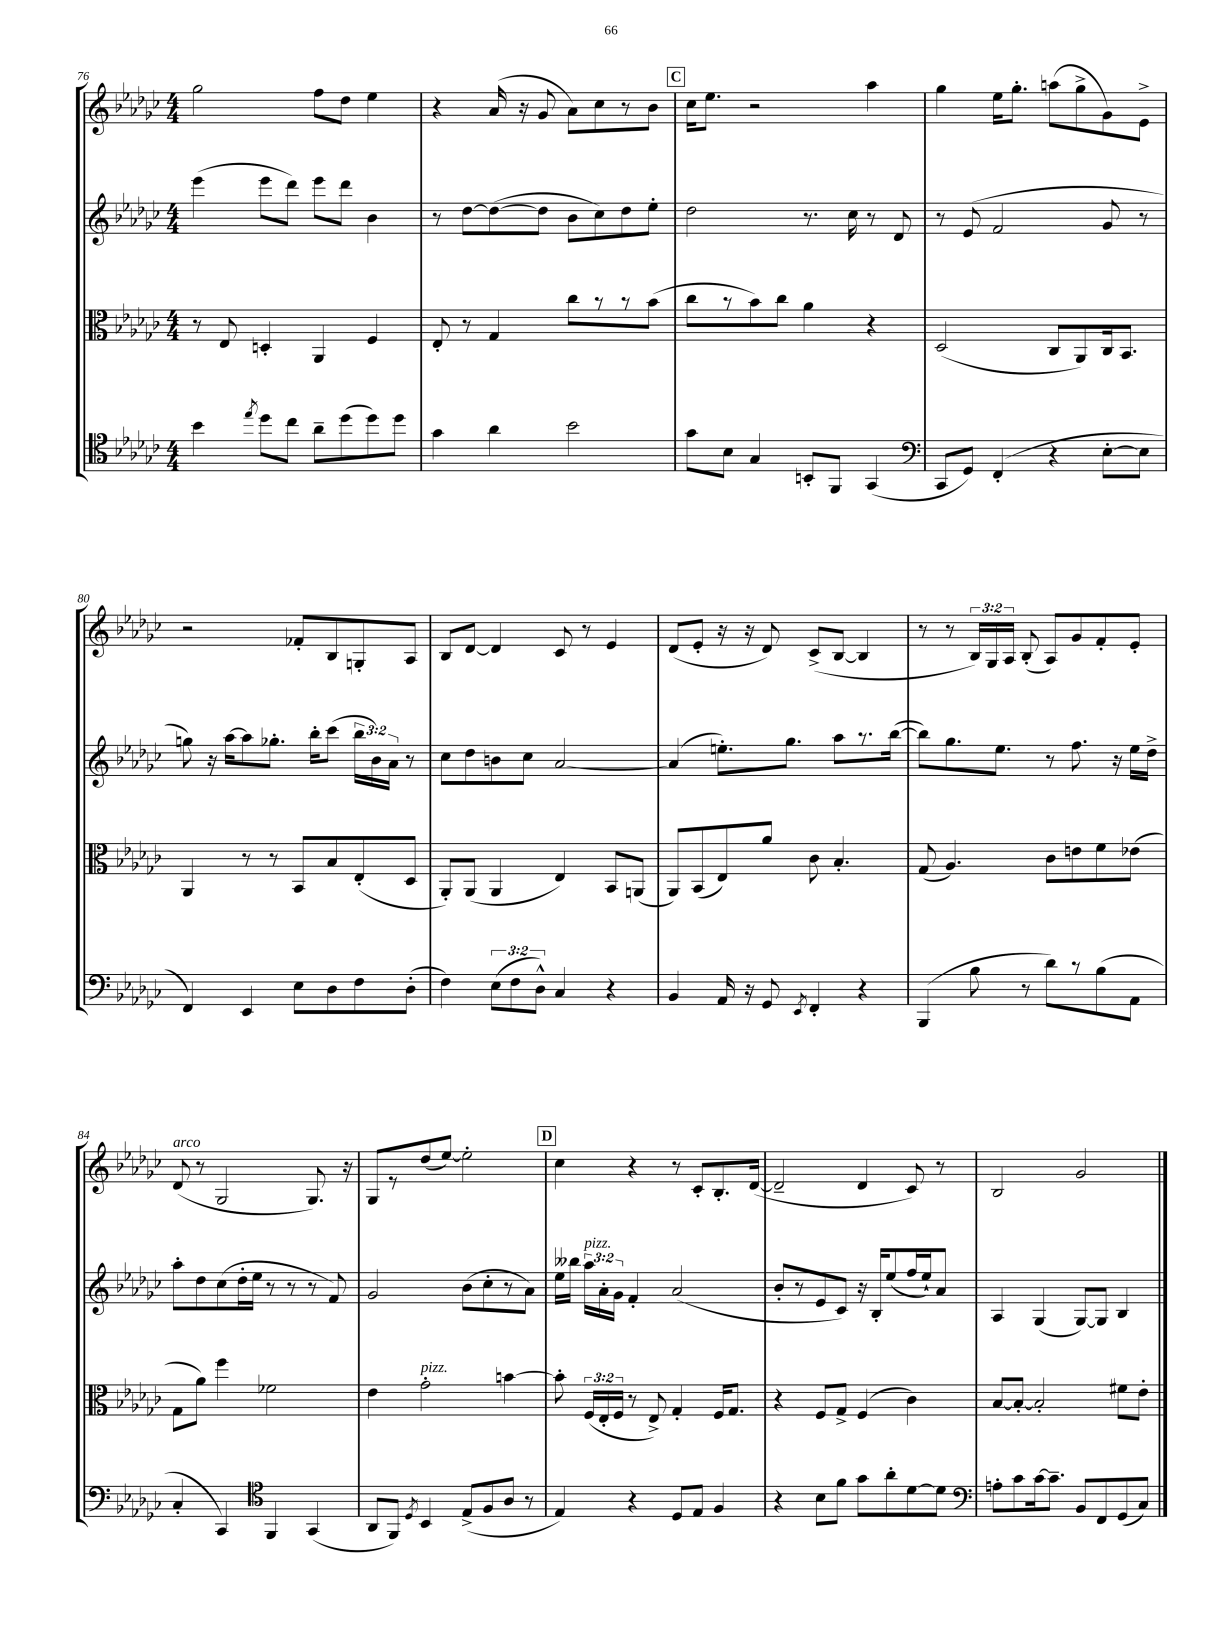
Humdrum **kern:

**kern	**kern	**kern	**kern
*staff4	*staff3	*staff2	*staff1
*clefC4	*clefC3	*clefG2	*clefG2
*k[b-e-a-d-g-c-]	*k[b-e-a-d-g-c-]	*k[b-e-a-d-g-c-]	*k[b-e-a-d-g-c-]
*M4/4	*M4/4	*M4/4	*M4/4
4b-	8r	(4eee-	2gg-
.	8E-	.	.
8qee-	.	.	.
8dd-	4D'	8eee-	.
8cc-	.	8ddd-)	.
8a-~	4AA-	8eee-	8ff
(8dd-	.	8ddd-	8dd-
8dd-)	4F	4b-	4ee-
8dd-	.	.	.
=	=	=	=
4g-	8E-'	8r	4r
.	8r	[8dd-	.
4a-	4G-	(8dd-_	(16a-
.	.	.	16r
.	.	8dd-]	8g-
2b-	8cc-	8b-	8a-)
.	8r	8cc-)	8cc-
.	8r	8dd-	8r
.	(8b-	8ee-'	8b-
=	=	=	=
8g-	8cc-	2dd-	16cc-
.	.	.	8.ee-
8B-	8r	.	.
4G-	8b-)	.	2r
.	8cc-	.	.
8BB'	4a-	8.r	.
8FF	.	.	.
.	.	16cc-	.
(4GG-	4r	8r	4aa-
.	.	8d-	.
=	=	=	=
*clefF4	*	*	*
8CC-	(2D-	8r	4gg-
8GG-)	.	(8e-	.
(4FF'	.	2f	16ee-
.	.	.	8.gg-'
4r	8C-	.	(8aa
.	8AA-)	.	8gg-^
[8E-'	16C-	8g-	8g-)
.	8.BB-	.	.
8E-]	.	8r	8e-^
=	=	=	=
4FF)	4AA-	8gg)	2r
.	.	16r	.
.	.	[16aa-	.
4EE-	8r	8aa-]	.
.	8r	8.gg-'	.
8E-	8BB-	.	8f-'
.	.	16bb-'	.
8D-	8B-	(8ccc-	8B-
8F	(8E-'	24bb-	8G'
.	.	24b-)	.
.	.	24a-	.
(8D-'	8D-	8r	8A-
=	=	=	=
4F)	8AA-')	8cc-	8B-
.	(8AA-	8dd-	[8d-
(12E-	4AA-	8b	4d-]
12F	.	.	.
.	.	8cc-	.
12D-^^)	.	.	.
4C-	4E-)	[2a-	8c-
.	.	.	8r
4r	8BB-	.	4e-
.	(8AA	.	.
=	=	=	=
4BB-	8AA-)	(4a-]	(8d-
.	(8BB-	.	8e-'
16AA-	8E-)	8.ee')	16r
16r	.	.	16r
8GG-	8a-	.	8d-)
.	.	8.gg-	.
8qEE-	.	.	.
4FF'	8c-	.	(8c-^
.	4.B-'	8aa-	[8B-
4r	.	8.r	4B-]
.	.	([16bb-	.
=	=	=	=
(4BBB-	(8G-	8bb-])	8r
.	4.A-)	8.gg-	8r
8B-	.	.	24B-)
.	.	.	24G-
.	.	8.ee-	.
.	.	.	24A-
8r	.	.	(8B-'
8d-)	8c-	8r	8A-)
8r	8e	8.ff	8g-
(8B-	8f	.	8f'
.	.	16r	.
8AA-	(8e-	16ee-	8e-'
.	.	16dd-^	.
=	=	=	=
4C-'	8G-	8aa-'	(8d-
.	8a-)	8dd-	8r
4CC-)	4ff	(8cc-	2G-
.	.	16dd-'	.
.	.	16ee-	.
*clefC4	*	*	*
4FF	2f-	8r	.
.	.	8r	.
(4GG-	.	8r	8.G-)
.	.	8f)	.
.	.	.	16r
=	=	=	=
8AA-	4e-	2g-	8G-
8FF)	.	.	8r
8qD-	.	.	.
4BB-	2g-'	.	(8dd-
.	.	.	[8ee-)
(8E-^	.	(8b-	2ee-']
8F	.	8cc-'	.
8A-	[4b	8r	.
8r	.	8a-)	.
=	=	=	=
4E-)	8b']	16ee-	4cc-
.	.	16bb--	.
.	(24F	24aa-	.
.	24E-'	24a-'	.
.	24F	24g-	.
4r	8r	4f'	4r
.	8E-^)	.	.
8D-	4G-'	(2a-	8r
8E-	.	.	8c-'
4F	16F	.	8.B-'
.	8.G-	.	.
.	.	.	([16d-
=	=	=	=
4r	4r	8b-'	2d-~]
.	.	8r	.
8B-	8F	8e-	.
8f	8G-^	8c-)	.
8g-	(4F	16r	4d-
.	.	16B-'	.
8a-'	.	(8ee-	.
[8d-	4c-)	16ff	8c-)
.	.	16ee-`)	.
8d-]	.	8a-	8r
=	=	=	=
*clefF4	*	*	*
8A'	[8B-	4A-	2B-
8c-	8B-'_	.	.
[16c-	2B-']	(4G-	.
8.c-~]	.	.	.
8BB-	.	[8G-)	2g-
8FF	.	8G-]	.
(8GG-	8f#	4B-	.
8C-)	8e-'	.	.
==	==	==	==
*-	*-	*-	*-
